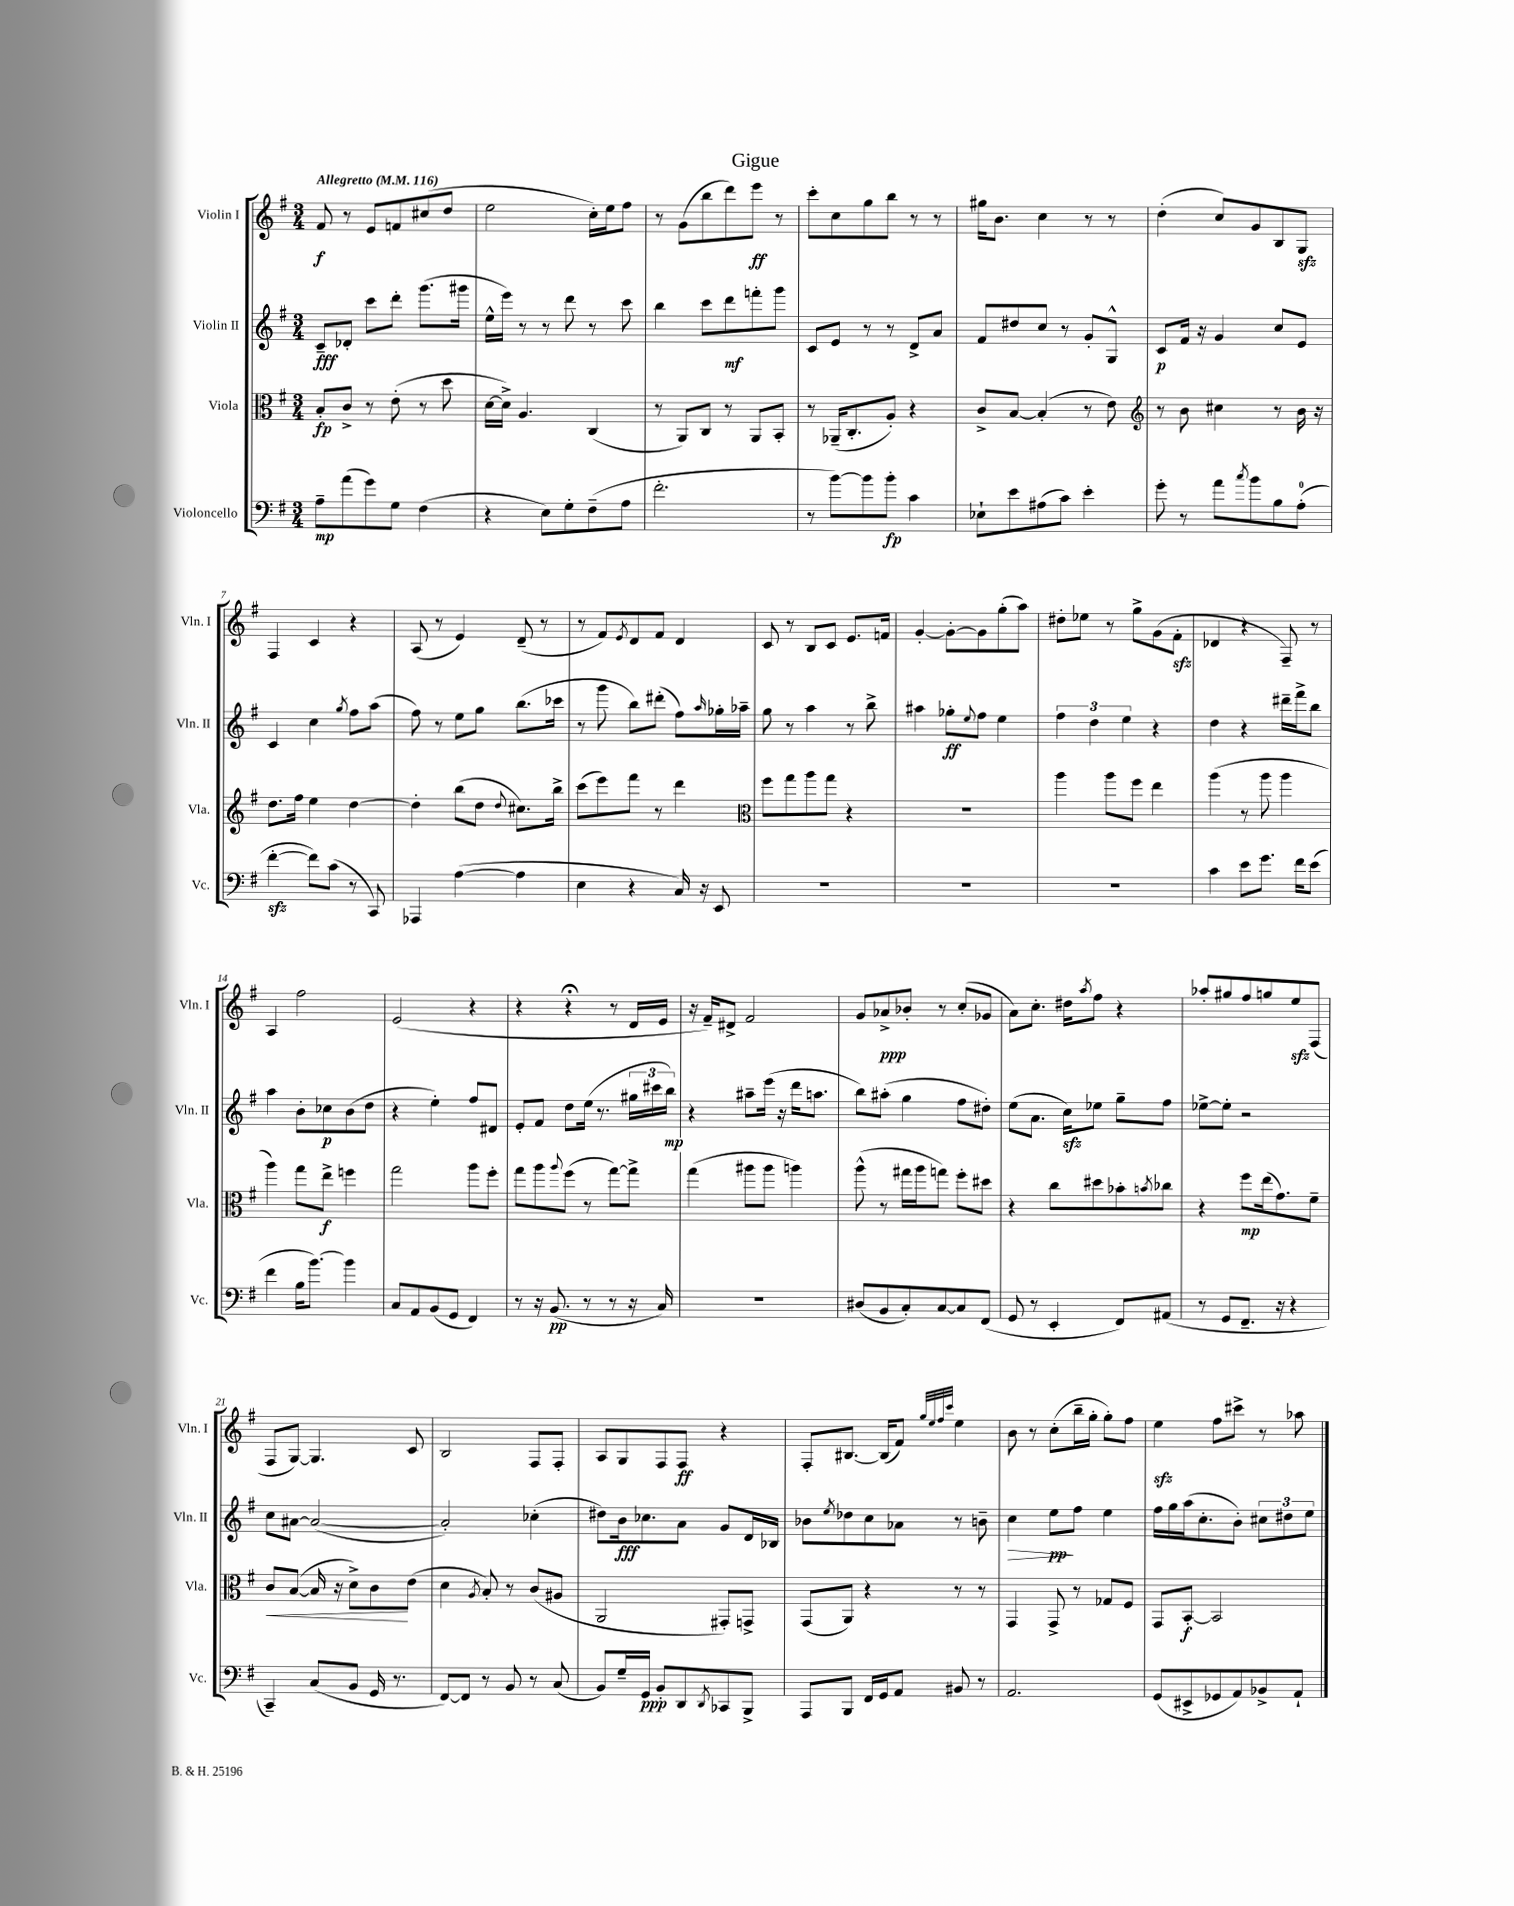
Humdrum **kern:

**kern	**kern	**kern	**kern
*staff4	*staff3	*staff2	*staff1
*clefF4	*clefC3	*clefG2	*clefG2
*k[f#]	*k[f#]	*k[f#]	*k[f#]
*M3/4	*M3/4	*M3/4	*M3/4
*MM116	*MM116	*MM116	*MM116
8A~	8B'	8c~	8f#
(8a	8c^	8d-'	8r
8g)	8r	8ccc	8e
8G	(8e'	8ddd'	8f
(4F#	8r	(8.ggg	(8cc#
.	8dd	.	8dd
.	.	16ggg#	.
=	=	=	=
4r	[16d	16ee^^	2ee
.	16d^])	16eee)	.
.	4.A	8r	.
8E)	.	8r	.
8G'	.	8ddd	.
(8F#~	(4C	8r	16cc')
.	.	.	16ee
8A	.	8ccc	8ff#
=	=	=	=
2.f#'	8r	4bb	8r
.	8AA)	.	(8g
.	8C	8ccc	8bb
.	8r	8ddd	8ddd)
.	8AA	8fff'	8eee
.	8BB'	8ggg	8r
=	=	=	=
8r	8r	8c	8ccc'
[8b)	(16AA-~	8e	8cc
.	8.C'	.	.
8b]	.	8r	8gg
8b'	8A')	8r	8bb
4c	4r	8d^	8r
.	.	8a	8r
=	=	=	=
8E-`	8c^	8f#	16gg#
.	.	.	8.b
8e	[8B	8dd#	.
(8A#	(4B']	8cc	4cc
8c)	.	8r	.
4e'	8r	8g'	8r
.	8e)	8G^^	8r
=	=	=	=
*	*clefG2	*	*
8g'	8r	8c	(4dd'
8r	8b	16f#	.
.	.	16r	.
8a	4cc#	4g	8cc)
8qcc	.	.	.
8b	.	.	8g
8B	8r	8cc	8B
(8A'	16b	8e	8G
.	16r	.	.
=	=	=	=
[4f#'	8.dd	4c	4F#
.	16ff#	.	.
8f#])	4ee	4cc	4c
(8c	.	.	.
.	.	8qgg	.
8r	[4dd	8ff#	4r
8CC)	.	(8aa	.
=	=	=	=
4AAA-	4dd']	8ff#)	(8A
.	.	8r	8r
([4A	(8bb	8ee	4e)
.	8dd	8gg	.
.	8qqdd	.	.
4A]	8.cc#)	(8.bb	(8d~
.	.	.	8r
.	16bb^	16ccc-	.
=	=	=	=
4E	(8ccc	8r	8r
.	8eee)	8ggg	8f#)
.	.	.	8qe
4r	8fff#	8bb)	8d
.	8r	(8ddd#'	8f#
16C)	4ddd	8ff#)	4d
16r	.	.	.
.	.	16qqaa	.
8EE	.	16gg-'	.
.	.	16aa-~	.
=	=	=	=
*	*clefC3	*	*
2.r	8ff#	8gg	8c
.	8gg	8r	8r
.	8aa	4aa	8B
.	8gg	.	8c
.	4r	8r	8.e
.	.	8bb^	.
.	.	.	16f
=	=	=	=
2.r	2.r	4aa#	[4g'
.	.	8gg-'	8g'_
.	.	8qqee	.
.	.	8ff#	8g]
.	.	4ee	(8gg'
.	.	.	8aa)
=	=	=	=
2.r	4aa	6ff#	8dd#'
.	.	.	8ee-
.	.	6dd	.
.	8aa	.	8r
.	.	6ee	.
.	8ff#	.	8gg^
.	4ee	4r	(8g
.	.	.	8f#'
=	=	=	=
4c	(4aa	4dd	4d-
8e	8r	4r	4r
8.g	8aa	.	.
.	4aa	16ddd#~	8F#~)
16f#	.	16fff#^	.
(8e	.	8bb	8r
=	=	=	=
4f#	4aa)	4aa	4A
16B	8gg	8b'	2ff#
[8.b)	.	.	.
.	8ee^	8cc-	.
4b]	4ff	(8b	.
.	.	8dd	.
=	=	=	=
8C	2gg	4r	(2e
8AA	.	.	.
(8BB	.	4ee')	.
8GG	.	.	.
4FF#)	8aa	8ff#	4r
.	8ff#'	8d#	.
=	=	=	=
8r	8gg	8e'	4r
16r	8aa	8f#	.
(8.BB	.	.	.
.	8qqaa	.	.
.	(8ff#	8dd	4r;
8r	8r	(16ee	.
.	.	8.r	.
8r	[8gg)	.	8r
16r	8gg^]	24gg#	16d
.	.	24ccc#	.
16C)	.	.	16e
.	.	24bb)	.
=	=	=	=
2.r	(4gg	4r	16r
.	.	.	16f#~)
.	.	.	8d#^
.	8aa#	8aa#~	2f#
.	8aa#	(16eee	.
.	.	16r	.
.	4aa)	16ddd	.
.	.	8.aa	.
=	=	=	=
(8D#	(8aa^^	8bb)	8g
8BB	8r	(8aa#'	8a-^
8C')	16gg#	4gg	8b-'
.	16aa	.	.
[8C	8gg)	.	8r
8C]	8ff#'	8ff#	(8cc'
(8FF#	8dd#	8dd#')	8g-
=	=	=	=
8GG	4r	(8ee	8a)
8r	.	8.a	8.cc'
4EE'	8cc	.	.
.	.	16cc)	16dd#
.	.	.	8qaa
.	8dd#	8ee-	8ff#
8FF#)	8b-'	8gg~	4r
.	8qb	.	.
(8AA#	8cc-	8ff#	.
=	=	=	=
8r	4r	[8ee-^	8aa-'
8GG	.	8ee-']	8gg#
8.FF#~	8ff#	2r	8ff#
.	(16ee	.	8gg
16r	8.g)	.	.
4r	.	.	8ee
.	8f#~	.	(8F#
=	=	=	=
4CC~)	8c	8cc	8F#
.	([8B	[8a#	[8G)
(8C	16B]	(2a#_	4.G]
.	16r	.	.
8BB	8d^)	.	.
16GG	8c	.	.
8.r	.	.	.
.	(8e	.	8c
=	=	=	=
[8FF#)	4d	2a#'])	2B
8FF#]	.	.	.
.	8qA	.	.
8r	8B')	.	.
8BB	8r	.	.
8r	(8c	(4cc-'	8F#
(8C	8A#	.	8F#'
=	=	=	=
8BB)	2AA	8dd#)	8A
16G~	.	16b	8G
16GG	.	8.cc-	.
8BB'	.	.	8F#
8DD	.	8a	8F#
8qDD	.	.	.
8CC-	8GG#')	8g	4r
8BBB^	8GG^	16d	.
.	.	16B-	.
=	=	=	=
8AAA	(8GG	8b-	8F#'
.	.	8qee	.
8BBB	8AA)	8dd-	[8.B#
16FF#	4r	8cc	.
16GG	.	.	(16B#]
8AA	.	8a-	8f#)
.	.	.	32qqgg
.	.	.	32qqee
.	.	.	32qqff#
.	.	.	32qqccc
8BB#	8r	8r	4ee
8r	8r	8b~	.
=	=	=	=
2.AA	4GG	4cc	8b
.	.	.	8r
.	8GG^	8ee	(8cc'
.	8r	8ff#	16bb~
.	.	.	16gg'
.	8G-	4ee	8gg')
.	8F#	.	8ff#
=	=	=	=
(8GG	8GG	16ff#	4ee
.	.	16gg	.
8EE#^	[8BB'	(16aa	.
.	.	8.cc'	.
8GG-	2BB]	.	8ff#
8AA)	.	8b')	8ccc#^
8BB-^	.	12cc#	8r
.	.	12dd#	.
8AA`	.	.	8aa-
.	.	12ee	.
==	==	==	==
*-	*-	*-	*-
